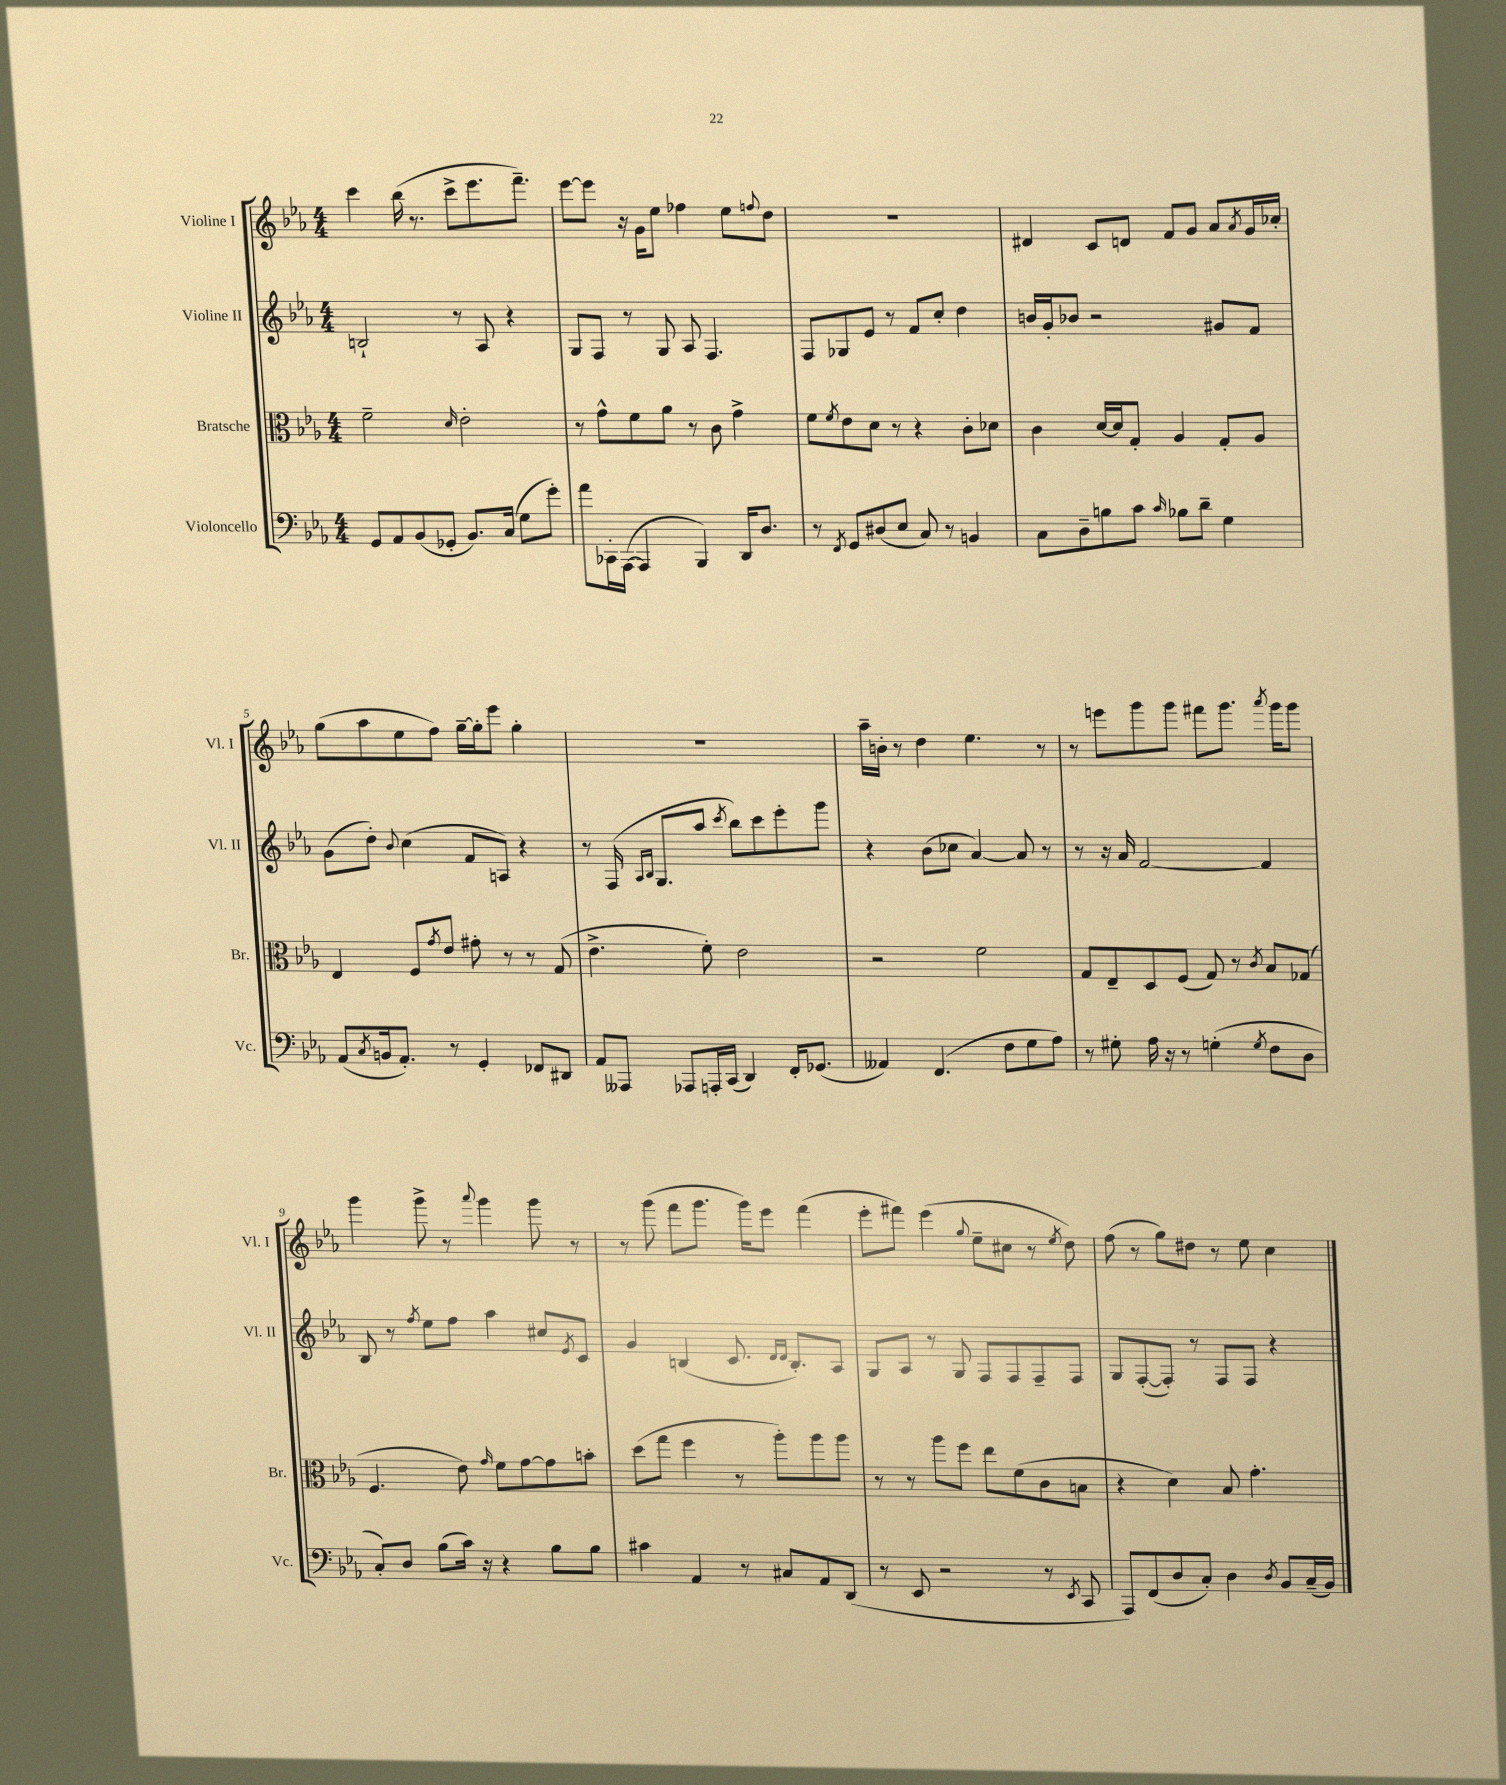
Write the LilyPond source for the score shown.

<<
\new StaffGroup <<
\new Staff = "s0" \with { instrumentName = "Violine I" shortInstrumentName = "Vl. I" } {
    \clef treble \key ees \major \numericTimeSignature \time 4/4
    c'''4 bes''16( r8. c'''8-> ees'''8. f'''8.--) |
    ees'''8~ ees'''8 r16 g'16 ees''8 fes''4 ees''8 \appoggiatura { f''8 } d''8 |
    R1 |
    dis'4 c'8 d'8 f'8 g'8 aes'8 \acciaccatura { aes'8 } g'16 ces''16-. |
    g''8( aes''8 ees''8 f''8) g''16~-- g''16-. ees'''8 g''4-. |
    R1 |
    aes''16-- b'16-. r8 d''4 ees''4. r8 |
    r8 e'''8 g'''8 g'''8 fis'''8 g'''8. \acciaccatura { aes'''8 } g'''16 g'''8 |
    g'''4 g'''8-> r8 \appoggiatura { aes'''8 } g'''4 g'''8 r8 |
    r8 g'''8( f'''8 g'''8. g'''16) ees'''8 f'''4( |
    ees'''8-. fis'''8) ees'''4( \appoggiatura { g''8 } ees''8-- cis''8 r8 \acciaccatura { ees''8 } d''8) |
    f''8( r8 g''8) dis''8 r8 ees''8 c''4 \bar "|." |
}
\new Staff = "s1" \with { instrumentName = "Violine II" shortInstrumentName = "Vl. II" } {
    \clef treble \key ees \major \numericTimeSignature \time 4/4
    b2-! r8 aes8 r4 |
    g8 f8 r8 g8 aes8 f4. |
    f8 ges8 ees'8 r8 f'8 c''8-. d''4 |
    b'16 g'16-. bes'8 r2 gis'8 f'8 |
    g'8( d''8-.) \appoggiatura { bes'8 } c''4( f'8 a8) r4 |
    r8 f16( \grace { aes16 bes16 } g8. aes''8 \acciaccatura { c'''8 } bes''8) c'''8 ees'''8-. g'''8 |
    r4 bes'8( ces''8 aes'4~) aes'8 r8 |
    r8 r16 aes'16 f'2~ f'4 |
    bes8 r8 \acciaccatura { f''8 } ees''8 f''8 aes''4 cis''8 \acciaccatura { ees'8 } c'8 |
    g'4 b4( c'8. \grace { d'16 d'16 } b8.-.) aes8 |
    g8 aes8 r8 g8 f8 f8 f8-- f8 |
    g8 f8~-.( f8-.) r8 f8 f8 r4 \bar "|." |
}
\new Staff = "s2" \with { instrumentName = "Bratsche" shortInstrumentName = "Br." } {
    \clef alto \key ees \major \numericTimeSignature \time 4/4
    f'2-- \grace { d'16 } ees'2-. |
    r8 g'8-^ f'8 aes'8 r8 c'8 g'4-> |
    f'8 \acciaccatura { f'8 } ees'8 d'8 r8 r4 c'8-. des'8 |
    c'4 d'16~ d'16 g8-. aes4 g8-. aes8 |
    ees4 f8 \acciaccatura { g'8 } ees'8 gis'8-. r8 r8 g8( |
    ees'4.-> f'8-.) ees'2 |
    r2 f'2 |
    g8 ees8-- d8 f8( g8) r8 \acciaccatura { c'8 } bes8 ges8( |
    f4. ees'8) \grace { g'16 } f'8 g'8~ g'8 b'8-. |
    d''8( g''8 f''4 r8 aes''8-.) aes''8 aes''8 |
    r8 r8 aes''8 f''8 ees''8 f'8( c'8 b8 |
    r4 d'4) bes8 g'4.-. \bar "|." |
}
\new Staff = "s3" \with { instrumentName = "Violoncello" shortInstrumentName = "Vc." } {
    \clef bass \key ees \major \numericTimeSignature \time 4/4
    g,8 aes,8 bes,8( ges,8-. bes,8.) c16( g8 g'8-.) |
    aes'8 ces,16-. aes,,16~( aes,,4 bes,,4) d,16 d8. |
    r8 \acciaccatura { f,8 } g,8 dis8( ees8 c8) r8 b,4 |
    c8 d8-- b8 c'8 \grace { c'16 } bes8 d'8-- g4 |
    aes,8( \acciaccatura { c8 } b,16 aes,8.-.) r8 g,4-. fes,8 dis,8 |
    aes,8 aeses,,8 aes,,8 a,,16-. c,16( d,4) f,16-. ges,8.( |
    aeses,4) f,4.( f8 g8 aes8) |
    r8 gis8-. aes16 r16 r8 g4-.( \acciaccatura { g8 } f8 d8 |
    c8-.) d8 bes8( c'16) r16 r4 bes8 bes8 |
    cis'4 aes,4 r8 cis8 aes,8 d,8( |
    r8 ees,8 r2 r8 \acciaccatura { ees,8 } c,8 |
    aes,,8) f,8( d8 c8-.) d4 \acciaccatura { d8 } bes,8 c16--( bes,16) \bar "|." |
}
>>
>>
